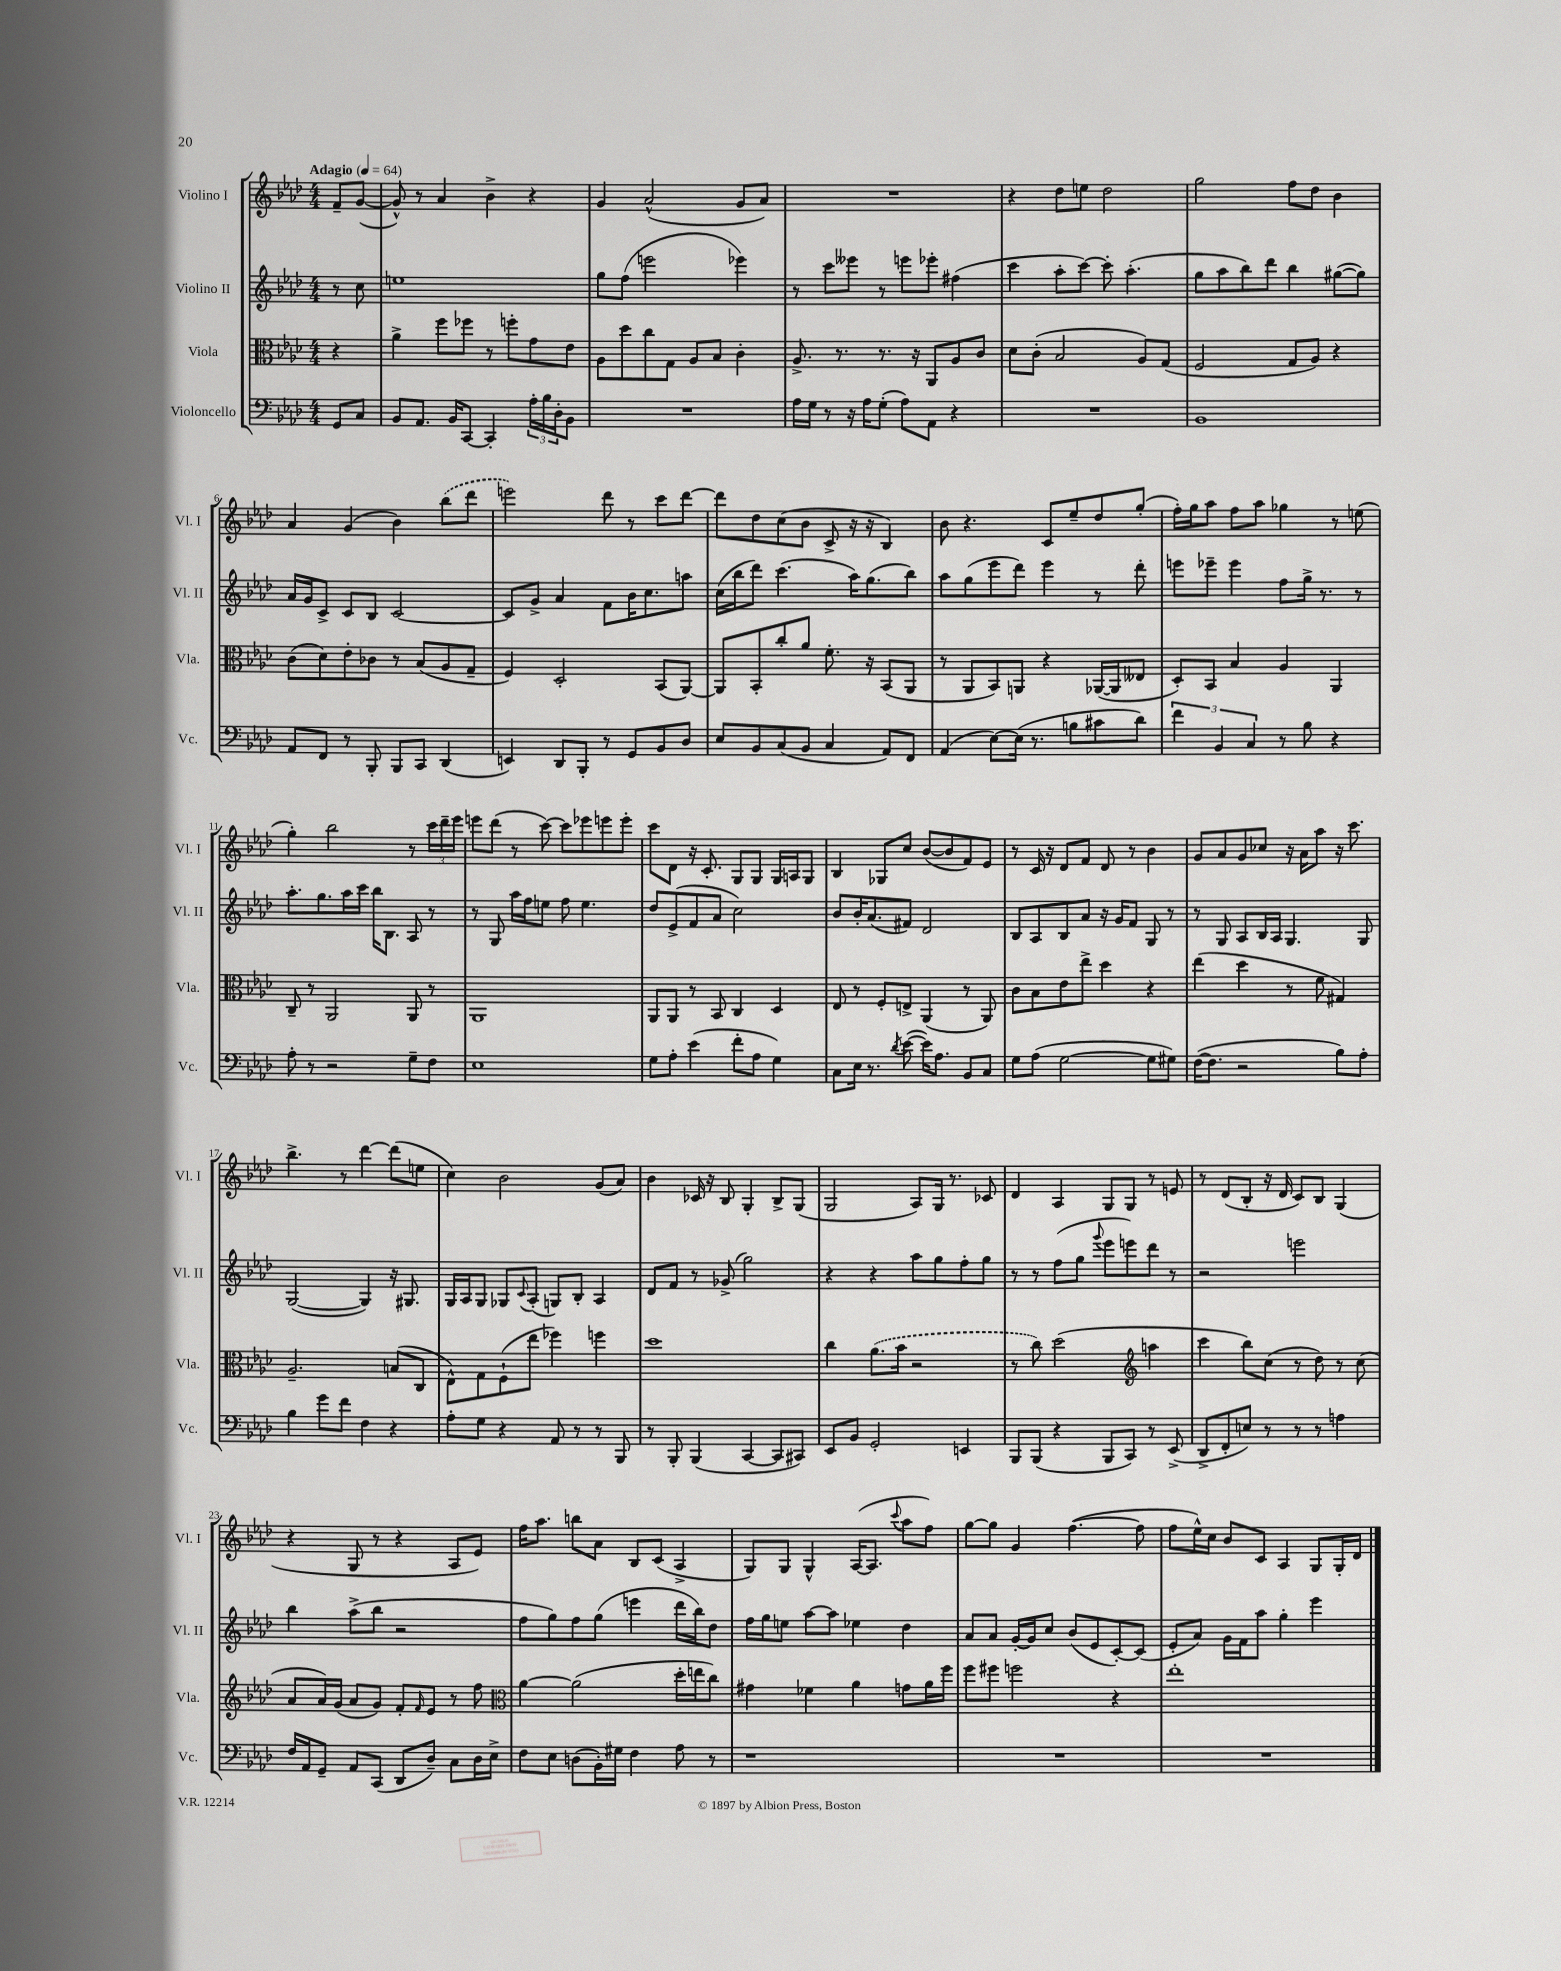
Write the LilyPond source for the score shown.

<<
\new StaffGroup <<
\new Staff = "s0" \with { instrumentName = "Violino I" shortInstrumentName = "Vl. I" } {
    \clef treble \key aes \major \numericTimeSignature \time 4/4 \partial 4 \tempo "Adagio" 4 = 64
    f'8-- g'8~( |
    g'8-^) r8 aes'4 bes'4-> r4 |
    g'4 aes'2-^( g'8 aes'8) |
    R1 |
    r4 des''8 e''8 des''2 |
    g''2 f''8 des''8 bes'4 |
    aes'4 g'4( bes'4) \once \slurDashed bes''8( des'''8 |
    e'''2) des'''8 r8 c'''8 des'''8~ |
    des'''8 des''8 c''8( bes'8 c'8-> r16 r16 bes4) |
    bes'8 r4. c'8 ees''8-- des''8 g''8-.( |
    f''16-.) g''16 aes''8 f''8 aes''8 ges''4 r8 e''8( |
    g''4-.) bes''2 r8 \tuplet 3/2 { c'''16 des'''16-- ees'''16 } |
    e'''8 des'''8( r8 c'''8~) c'''8 ees'''8 e'''8 e'''8-. |
    c'''8 des'8 r16 c'8.-. g8 g8 g16 a16 g8 |
    bes4 ges8 c''8 bes'8~( bes'8 f'8) ees'8 |
    r8 c'16 r16 des'8 f'8 des'8 r8 bes'4 |
    g'8 aes'8 g'8 ces''8 r16 aes'16 aes''8 r16 c'''8. |
    bes''4.-> r8 des'''4~ des'''8( e''8 |
    c''4) bes'2 g'8( aes'8) |
    bes'4 ces'16 r16 bes8 g4-. bes8-> g8( |
    g2 aes8) g16 r8. ces'8 |
    des'4 aes4 g8 g8 r8 e'8 |
    r8 des'8( bes8-. r16 des'16 c'8) bes8 g4( |
    r4 g8 r8 r4 aes8 ees'8) |
    f''16 aes''8. b''8 aes'8 bes8 c'8( aes4-> |
    g8) g8 g4-^ aes16~( aes8. \appoggiatura { c'''8 } aes''8 f''8) |
    g''8~ g''8 g'4 f''4.~( f''8 |
    f''8 ees''16-^) c''16 bes'8 c'8 aes4 g8 g16-. des'16 \bar "|." |
}
\new Staff = "s1" \with { instrumentName = "Violino II" shortInstrumentName = "Vl. II" } {
    \clef treble \key aes \major \numericTimeSignature \time 4/4 \partial 4
    r8 c''8 |
    e''1 |
    g''8 f''8( e'''2 ees'''4) |
    r8 c'''8 eeses'''8 r8 e'''8 ees'''8-. fis''4( |
    c'''4 aes''8-. c'''8~) c'''8-. aes''4.-.( |
    g''8 aes''8 bes''8) des'''8 bes''4 gis''8~( gis''8) |
    aes'16 g'16 c'8-> c'8 bes8 c'2~ |
    c'8 g'8-> aes'4 f'8 bes'16 c''8. a''8 |
    c''16( bes''16 des'''8) c'''4.( aes''16) g''8.( bes''8) |
    aes''8 g''8( ees'''8 des'''8) ees'''4 r8 des'''8-. |
    e'''8 ees'''8-- ees'''4 f''8 g''16-> r8. r8 |
    aes''8.-. g''8. aes''16 c'''16 bes''16 bes8. aes8 r8 |
    r8 g8 aes''16 f''16 e''8 f''8 e''4. |
    des''8 ees'8->( f'8 aes'8 c''2) |
    bes'8 bes'16-. aes'8.( fis'8) des'2 |
    bes8 aes8 bes8 aes'8 r16 g'16 f'8 g8 r8 |
    r8 g8 aes8 bes16 aes16 g4. g8 |
    g2~( g4) r16 gis8. |
    g16 aes16 g8 ges8 \appoggiatura { c'8 } aes8-.( g8) bes8-. aes4 |
    des'8 f'8 r8 ges'8->( g''2) |
    r4 r4 aes''8 g''8 f''8-. g''8 |
    r8 r8 f''8( g''8 \appoggiatura { g'''8 } ees'''8 e'''8) des'''8 r8 |
    r2 e'''2 |
    bes''4 aes''8->( bes''8 r2 |
    f''8 g''8) f''8 g''8( e'''4 des'''16 bes''16) des''8 |
    f''16 g''16 e''8 aes''8~ aes''8 ees''4 des''4 |
    aes'8 aes'8 g'16~-. g'16 c''8 bes'8( ees'8 c'8~-.) c'8( |
    ees'8-. aes'8) g'16 f'16 aes''8 g''4-. ees'''4 \bar "|." |
}
\new Staff = "s2" \with { instrumentName = "Viola" shortInstrumentName = "Vla." } {
    \clef alto \key aes \major \numericTimeSignature \time 4/4 \partial 4
    r4 |
    aes'4-> f''8 fes''8 r8 f''8-. g'8 ees'8 |
    aes8 des''8 c''8 g8 aes8 bes8 c'4-. |
    aes8.-> r8. r8. r16 aes,8 aes8 c'8 |
    des'8 c'8-.( bes2 aes8) g8( |
    f2 g8 aes8) r4 |
    c'8( des'8) ees'8-. ces'8 r8 bes8( aes8 g8-- |
    f4) des2-. bes,8( aes,8~) |
    aes,8 bes,8-. c''8-. aes'8 f'8.-. r16 bes,8( aes,8 |
    r8 aes,8 bes,8) a,8 r4 aes,16~( aes,16 eeses8 |
    des8-.) bes,8 bes4 aes4 aes,4 |
    c8-- r8 aes,2 aes,8 r8 |
    aes,1 |
    aes,8 aes,8 r8 bes,8 c4 des4 |
    ees8 r8 f8-. e8-> aes,4( r8 aes,8) |
    c'8 bes8 ees'8 ees''8-> des''4 r4 |
    ees''4( des''4 r8 f'8 gis4) |
    aes2.-- b8( c8 |
    ees8-^) g8 f8-!( ees''8 fes''4) f''4 |
    des''1 |
    c''4 \once \slurDashed aes'8.( bes'16 r2 |
    r8 c''8) des''2( \clef treble a''4 |
    c'''4 bes''8) c''8( r8 des''8) r8 c''8( |
    aes'8 aes'16) g'16( aes'8 g'8) f'8-. \grace { f'16 } ees'8 r8 f''8 |
    \clef alto aes'4~ aes'2( des''16-. e''16 c''8) |
    gis'4 fes'4 aes'4 g'8 aes'16 f''16 |
    f''8 fis''8 f''2 r4 |
    ees''1-. \bar "|." |
}
\new Staff = "s3" \with { instrumentName = "Violoncello" shortInstrumentName = "Vc." } {
    \clef bass \key aes \major \numericTimeSignature \time 4/4 \partial 4
    g,8 c8 |
    bes,8 aes,8. bes,16 c,8~ c,4-. \tuplet 3/2 { aes16-. bes16 des16-. } bes,8 |
    R1 |
    aes16 g16 r8 r16 aes16 g8-.( aes8) aes,8 r4 |
    R1 |
    bes,1 |
    aes,8 f,8 r8 bes,,8-. bes,,8 c,8 des,4( |
    e,4) des,8 bes,,8-. r8 g,8 bes,8 des8 |
    ees8 bes,8 c8( bes,8 c4 aes,8) f,8 |
    aes,4( ees8~) ees16( r8. b8 cis'8 des'8) |
    \tuplet 3/2 { f'4 bes,4 c4 } r8 bes8 r4 |
    aes8-. r8 r2 g8-- f8 |
    ees1 |
    g8 aes8-. ees'4( f'8-. aes8 g4) |
    c8 ees16 r8. \acciaccatura { des'8 } ees'8~( ees'16) aes8. bes,8 c8 |
    g8 aes8( g2~ g8 gis8) |
    f16~( f8. r2 bes8) aes8-. |
    bes4 g'8 f'8 f4 r4 |
    aes8-. g8 r4 aes,8 r8 r8 bes,,8 |
    r8 bes,,8-. bes,,4( c,4~ c,8 cis,8) |
    ees,8 bes,8 g,2-. e,4 |
    bes,,8 bes,,8( r4 bes,,8 c,8) r8 ees,8->( |
    des,8-> f,8-. e8) r8 r8 r8 a4 |
    f16 aes,16 g,8-- aes,8 c,8( des,8 des8--) c8 des16 ees16-> |
    f8 ees8 d8( bes,16-.) gis16 f4 aes8 r8 |
    r1 |
    R1 |
    R1 \bar "|." |
}
>>
>>
